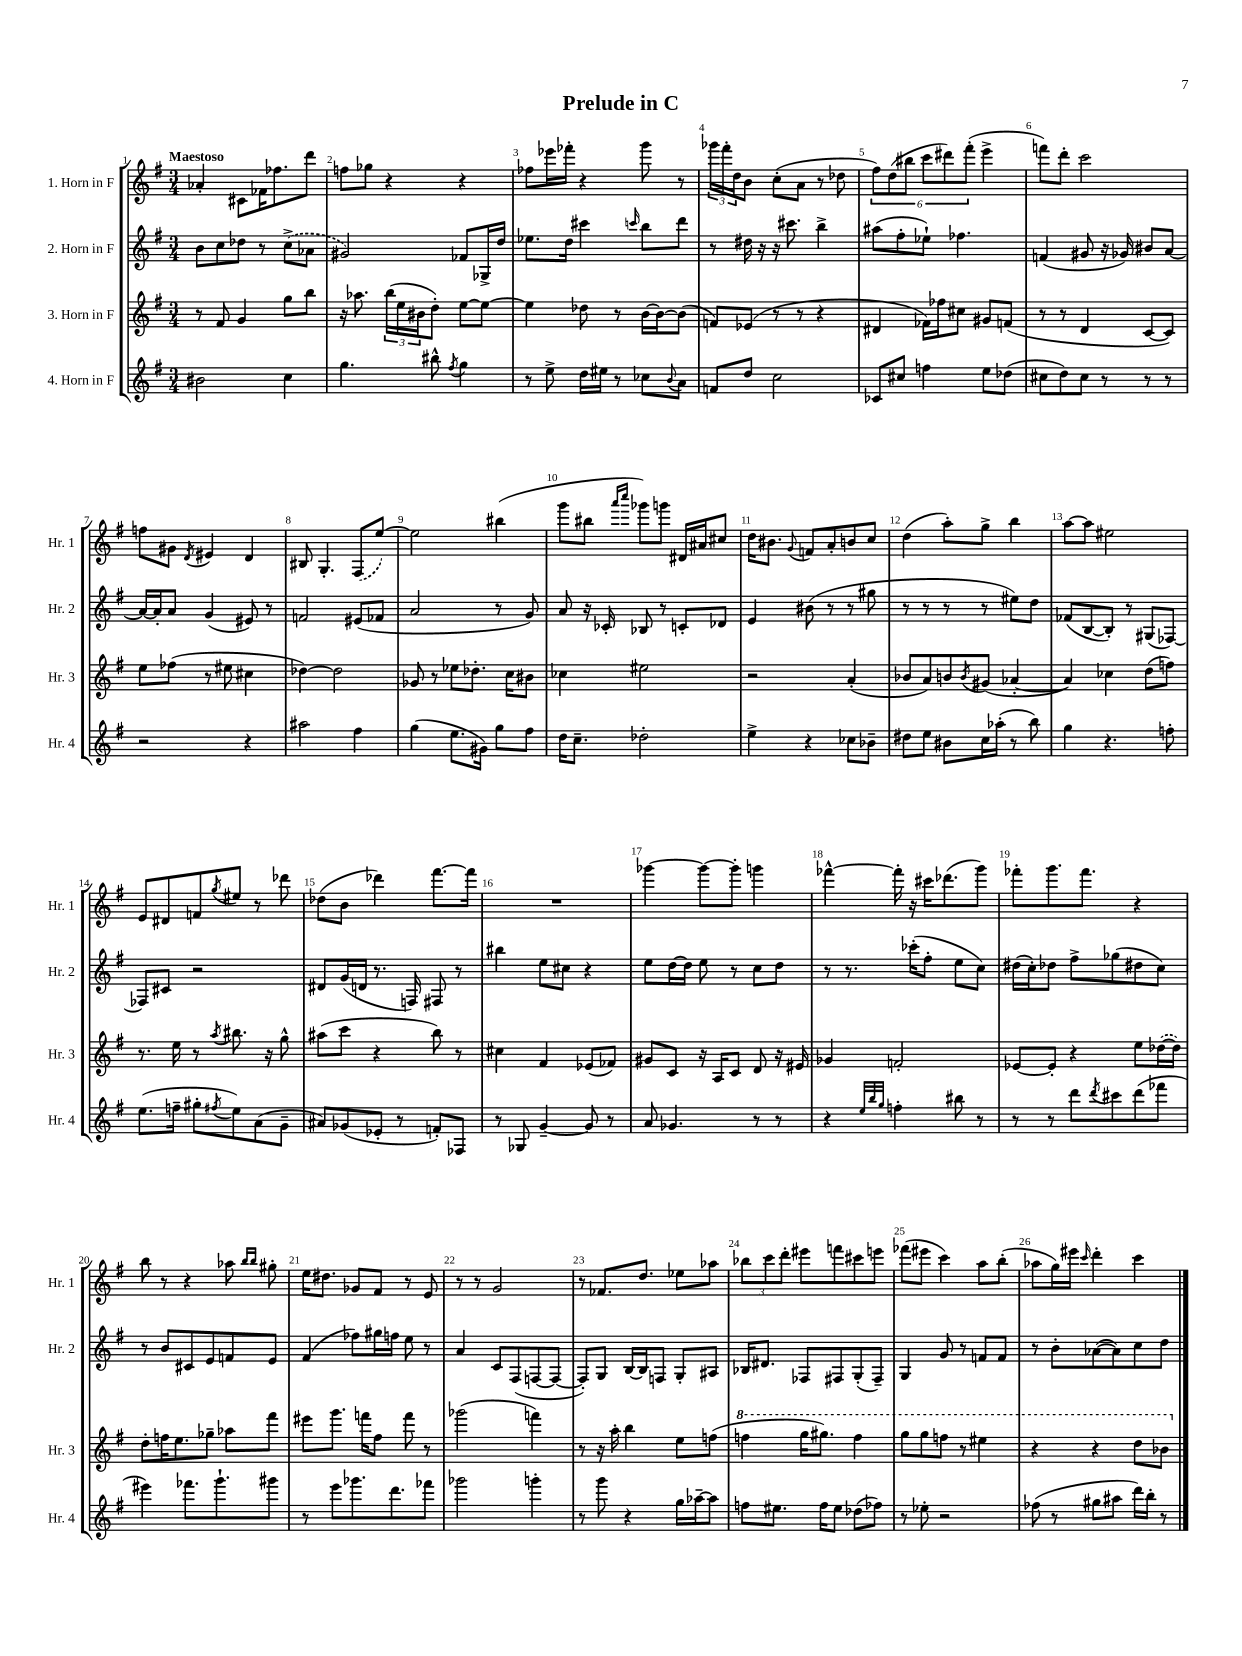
\header { title = "Prelude in C" }
<<
\new StaffGroup <<
\new Staff = "s0" \with { instrumentName = "1. Horn in F" shortInstrumentName = "Hr. 1" } {
    \clef treble \key g \major \numericTimeSignature \time 3/4 \tempo "Maestoso"
    aes'4-. cis'8 fes'16 fes''8. d'''8 |
    f''8 ges''8 r4 r4 |
    fes''8 ees'''16 fes'''16-. r4 g'''8 r8 |
    \tuplet 3/2 { ges'''16 fis'''16-. d''16 } b'8 c''8-.( a'8 r8 des''8 |
    \tuplet 6/4 { fis''8) d''8( bis''8 c'''8 dis'''8) fis'''8-.( } e'''4-> |
    f'''8) d'''8-. c'''2 |
    f''8 gis'8 \acciaccatura { d'8 } eis'4 d'4 |
    bis8 g4.-. \once \slurDashed fis8( e''8~) |
    e''2 bis''4( |
    g'''8 bis''8 \grace { a'''16 c''''16 } ges'''8) g'''8 dis'16 ais'16 cis''8 |
    d''16 bis'8. \appoggiatura { g'8 } f'8 a'8-. b'8 c''8 |
    d''4( a''8-.) g''8-> b''4 |
    a''8~ a''8 eis''2 |
    e'8 dis'8 f'8 \acciaccatura { g''8 } eis''8 r8 des'''8 |
    des''8( b'8 des'''4) fis'''8.~ fis'''16 |
    R2. |
    ges'''4~ ges'''8~ ges'''8-. g'''4 |
    fes'''4~-^ fes'''16-. r16 cis'''16 des'''8.( g'''8) |
    fes'''8-. g'''8. fes'''8. r4 |
    b''8 r8 r4 aes''8 \grace { b''16 b''16 } gis''8-. |
    e''16 dis''8. ges'8 fis'8 r8 e'8 |
    r8 r8 g'2 |
    r8 fes'8. d''8. ees''8 aes''8 |
    \tuplet 3/2 { bes''8 c'''8 d'''8-. } eis'''8 f'''8 cis'''8 e'''8 |
    fes'''8( eis'''8 c'''4) a''8 b''8-.( |
    aes''8 g''16) eis'''16 \grace { c'''16 } d'''4-. c'''4 \bar "|." |
}
\new Staff = "s1" \with { instrumentName = "2. Horn in F" shortInstrumentName = "Hr. 2" } {
    \clef treble \key g \major \numericTimeSignature \time 3/4
    b'8 c''8 des''8 r8 \once \slurDashed c''8->( aes'8 |
    gis'2) fes'8 ges16-> d''16 |
    ees''8. d''16 cis'''4 \grace { c'''16 } b''8 d'''8 |
    r8 dis''16 r16 r16 cis'''8. b''4-> |
    ais''8( fis''8-. ees''8-!) fes''4. |
    f'4( gis'8 r16 ges'16) bis'8 a'8~ |
    a'16~ a'16-. a'8 g'4( eis'8) r8 |
    f'2 eis'8( fes'8 |
    a'2 r8 g'8) |
    a'8 r16 ces'16-. bes8 r8 c'8-. des'8 |
    e'4 bis'8( r8 r8 gis''8 |
    r8 r8 r8 r8 eis''8) d''8 |
    fes'8( b8~ b8-.) r8 gis8( fes8~) |
    fes8 cis'8 r2 |
    dis'8 g'16( d'16 r8. f16) fis8 r8 |
    bis''4 e''8 cis''8 r4 |
    e''8 d''16~ d''16 e''8 r8 c''8 d''8 |
    r8 r8. ces'''16-.( fis''8-. e''8 c''8) |
    dis''16( c''16-.) des''8 fis''8-> ges''8( dis''8 c''8) |
    r8 b'8 cis'8 e'8 f'8 e'8 |
    fis'4( fes''8) gis''16 f''16 e''8 r8 |
    a'4 c'8 fis8( f8~ f8~ |
    f8-.) g8 b16~ b16 f8 g8-. ais8 |
    bes16 dis'8. fes8 fis8 g8-.( fis8--) |
    g4 g'8 r8 f'8 f'8 |
    r8 b'8-. aes'8~( aes'8) c''8 d''8 \bar "|." |
}
\new Staff = "s2" \with { instrumentName = "3. Horn in F" shortInstrumentName = "Hr. 3" } {
    \clef treble \key g \major \numericTimeSignature \time 3/4
    r8 fis'8 g'4 g''8 b''8 |
    r16 aes''8. \tuplet 3/2 { b''16( e''16 bis'16 } d''8-.) e''8~ e''8~ |
    e''4 des''8 r8 b'16~ b'16~ b'8( |
    f'8) ees'8( r8 r8 r4 |
    dis'4 fes'16) fes''16 cis''8 gis'8 f'8( |
    r8 r8 d'4 c'8~ c'8) |
    e''8 fes''8( r8 eis''8 cis''4 |
    des''4~) des''2 |
    ges'8 r8 ees''8 des''8.-. c''16 bis'8 |
    ces''4 eis''2 |
    r2 a'4-.( |
    bes'8 a'8) b'8 \acciaccatura { b'8 } gis'8( aes'4~-. |
    aes'4) ces''4 d''8( f''8) |
    r8. e''16 r8 \acciaccatura { a''8 } bis''8. r16 g''8-^ |
    ais''8( c'''8 r4 b''8) r8 |
    cis''4 fis'4 ees'8( fes'8) |
    gis'8 c'8 r16 a16 c'8 d'8 r16 eis'16 |
    ges'4 f'2-. |
    ees'8~ ees'8-. r4 e''8 \once \slurDashed des''16~( des''16) |
    d''8-. f''16 e''8. ges''8-- aes''8 fis'''8 |
    eis'''8 g'''8. f'''16 fis''8 f'''8 r8 |
    ges'''2( f'''4) |
    r8 r16 a''16-. b''4 e''8 f''8( |
    \ottava #1 f'''4 g'''16 gis'''8.) f'''4 |
    g'''8 g'''8 f'''8 r8 eis'''4 |
    r4 r4 d'''8 bes''8 \ottava #0 \bar "|." |
}
\new Staff = "s3" \with { instrumentName = "4. Horn in F" shortInstrumentName = "Hr. 4" } {
    \clef treble \key g \major \numericTimeSignature \time 3/4
    bis'2 c''4 |
    g''4. bis''8-^ \acciaccatura { fis''8 } g''4 |
    r8 e''8-> d''16 eis''16 r8 ces''8 \appoggiatura { b'8 } a'8 |
    f'8 d''8 c''2 |
    ces'8 cis''8 f''4 e''8 des''8( |
    cis''8 d''8) cis''8 r8 r8 r8 |
    r2 r4 |
    ais''2 fis''4 |
    g''4( e''8. gis'16) g''8 fis''8 |
    d''16 c''8.-- des''2-. |
    e''4-> r4 ces''8 bes'8-- |
    dis''8 e''8 bis'8 c''16 aes''16-.( r8 b''8) |
    g''4 r4. f''8-. |
    e''8.( f''16-- gis''8-. \acciaccatura { fis''8 } e''8) a'8( g'8-- |
    ais'8) ges'8( ees'8-. r8 f'8-.) fes8 |
    r8 ges8 g'4~-- g'8 r8 |
    a'8 ges'4. r8 r8 |
    r4 \grace { e''32 b''32 g''32 } f''4-. bis''8 r8 |
    r8 r8 d'''8 \acciaccatura { d'''8 } cis'''8 d'''8( fes'''8 |
    eis'''4) fes'''8. g'''8.-! gis'''8 |
    r8 e'''8 ges'''8. d'''8. fes'''8 |
    ges'''2 g'''4-. |
    r8 g'''8 r4 g''16 aes''16~-- aes''8 |
    f''8 eis''8. f''16 eis''8 des''8( fes''8) |
    r8 ees''8-. r2 |
    fes''8( r8 gis''8 ais''8 d'''16) b''16-. r8 \bar "|." |
}
>>
>>
\layout { \context { \Score \override BarNumber.break-visibility = ##(#f #t #t) barNumberVisibility = #all-bar-numbers-visible } }
